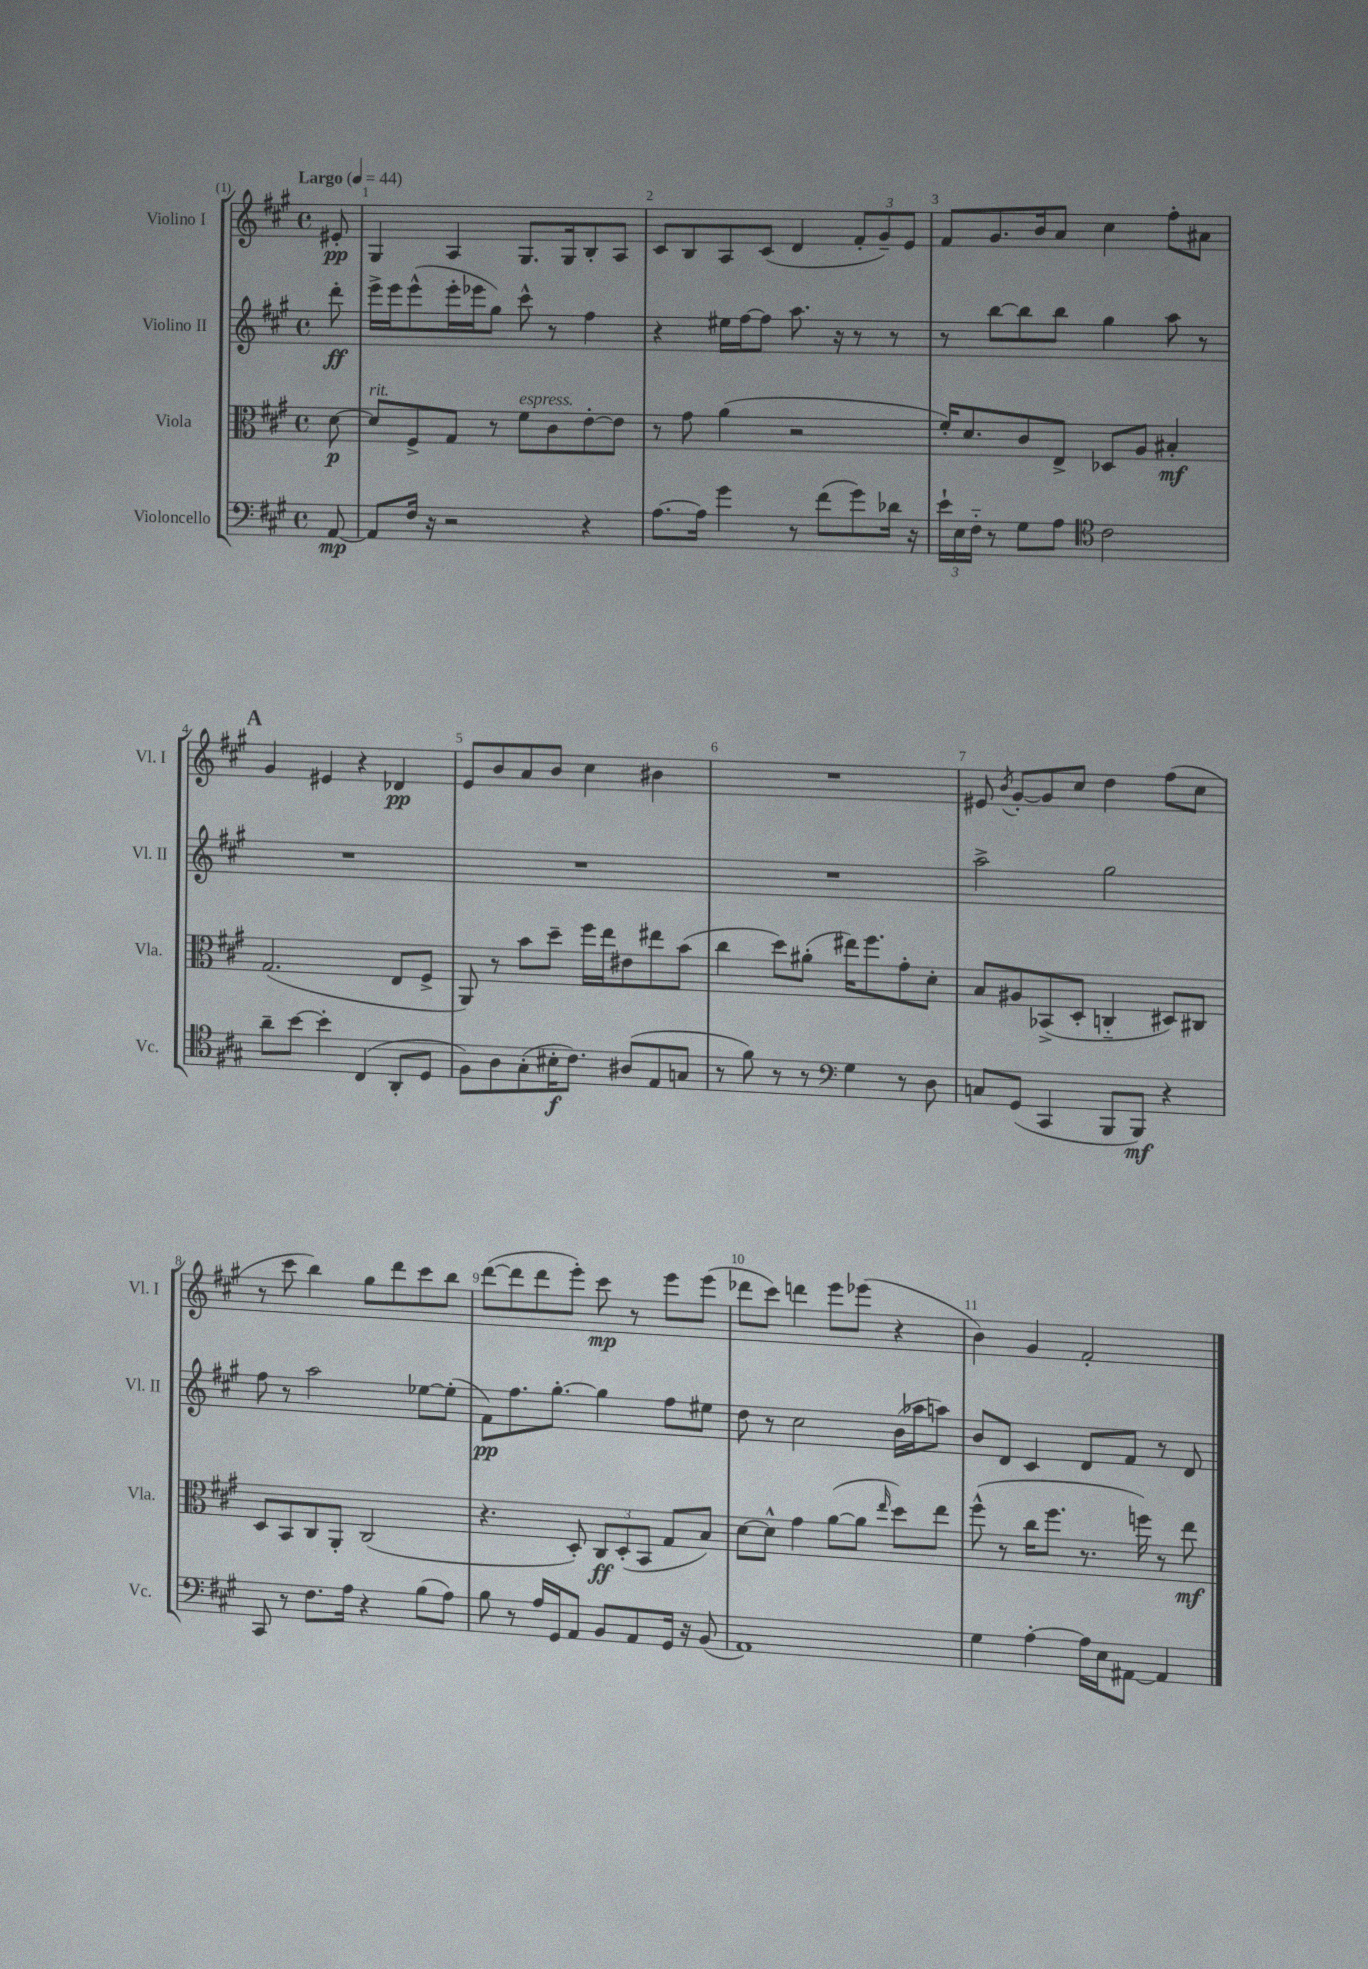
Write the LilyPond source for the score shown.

<<
\new StaffGroup <<
\new Staff = "s0" \with { instrumentName = "Violino I" shortInstrumentName = "Vl. I" } {
    \clef treble \key a \major \defaultTimeSignature \time 4/4 \partial 8 \tempo "Largo" 4 = 44
    \autoBeamOff eis'8-.\pp |
    gis4 a4 gis8.[ gis16 b8-. a8] |
    cis'8[ b8 a8 cis'8]( d'4 \tuplet 3/2 { fis'8[-. gis'8--) e'8] } |
    fis'8[ gis'8. b'16 a'8] cis''4 fis''8[-. ais'8] |
    \mark \markup { \bold "A" } gis'4 eis'4 r4 des'4\pp |
    e'8[ b'8 a'8 b'8] cis''4 bis'4 |
    R1 |
    eis'8 \acciaccatura { b'8 } gis'8[~-. gis'8 cis''8] d''4 fis''8[( cis''8] |
    r8 cis'''8 b''4) gis''8[ d'''8 cis'''8 b''8] |
    d'''8[~( d'''8 d'''8 e'''8]-.) cis'''8\mp r8 e'''8[ e'''8]( |
    des'''8[ cis'''8]) d'''4 e'''8[ ees'''8]( r4 |
    b'4) gis'4 fis'2-. \bar "|." |
}
\new Staff = "s1" \with { instrumentName = "Violino II" shortInstrumentName = "Vl. II" } {
    \clef treble \key a \major \defaultTimeSignature \time 4/4 \partial 8
    \autoBeamOff d'''8-.\ff |
    e'''16[-> e'''16 e'''8-^( e'''16-. ees'''16 gis''8]) cis'''8-^ r8 fis''4 |
    r4 eis''16[ fis''16~ fis''8] a''8. r16 r8 r8 |
    r8 b''8[~ b''8 b''8] gis''4 a''8 r8 |
    \mark \markup { \bold "A" } R1 |
    R1 |
    R1 |
    a''2-> gis''2 |
    fis''8 r8 a''2 ees''8[~ ees''8]-.( |
    fis'8[\pp) fis''8. gis''8.]~-. gis''4 fis''8[ eis''8] |
    d''8 r8 cis''2 b'16[( aes''16 a''8]) |
    b'8[ d'8] cis'4 d'8[ fis'8] r8 d'8 \bar "|." |
}
\new Staff = "s2" \with { instrumentName = "Viola" shortInstrumentName = "Vla." } {
    \clef alto \key a \major \defaultTimeSignature \time 4/4 \partial 8
    \autoBeamOff d'8~\p |
    d'8[^\markup { \italic "rit." } fis8-> gis8] r8 fis'8[^\markup { \italic "espress." } cis'8 e'8~-. e'8] |
    r8 gis'8 a'4( r2 |
    fis'16[-.) d'8. cis'8 e8]-> des8[ a8] bis4-.\mf |
    \mark \markup { \bold "A" } gis2.( e8[ fis8]-> |
    a,8) r8 b'8[ d''8]-- fis''16[ e''16 eis'8 eis''8 b'8]( |
    cis''4 d''8[) ais'8]-.( eis''16[) fis''8. gis'8-. d'8]-. |
    b8[ ais8 bes,8->( d8]-. c4-_ dis8[) cis8] |
    d8[ b,8 cis8 a,8]-. cis2( |
    r4. d8-.) \tuplet 3/2 { cis8[\ff d8-.( b,8] } gis8[ b8]) |
    d'8[~ d'8]-^ gis'4 a'8[~( a'8] \grace { e''16 } d''8[) e''8] |
    fis''8-^( r8 cis''16[ fis''8.] r8. f''16) r8 e''8\mf \bar "|." |
}
\new Staff = "s3" \with { instrumentName = "Violoncello" shortInstrumentName = "Vc." } {
    \clef bass \key a \major \defaultTimeSignature \time 4/4 \partial 8
    \autoBeamOff a,8~\mp |
    a,8[ fis16] r16 r2 r4 |
    a8.[~ a16] gis'4 r8 fis'8[( gis'8) des'16] r16 |
    \tuplet 3/2 { e'16[-! e16 fis16]-_ } r8 gis8[ a8] \clef tenor cis'2 |
    \mark \markup { \bold "A" } a'8[-- b'8]~ b'4-. cis4( a,8[-. d8] |
    fis8[) a8 gis8-.( bis16-.\f cis'8.]) ais8[( e8 g8] |
    r8 fis'8) r8 r8 \clef bass gis4 r8 d8 |
    c8[ gis,8]( cis,4 b,,8[ b,,8]\mf) r4 |
    cis,8 r8 fis8.[ a16] r4 b8[( a8]) |
    b8 r8 a16[ gis,16 a,8] b,8[ a,8 gis,16] r16 b,8( |
    a,1) |
    gis4 a4~-. a16[ e16 ais,8]~ ais,4 \bar "|." |
}
>>
>>
\layout { \context { \Score \override BarNumber.break-visibility = ##(#f #t #t) barNumberVisibility = #all-bar-numbers-visible } }
